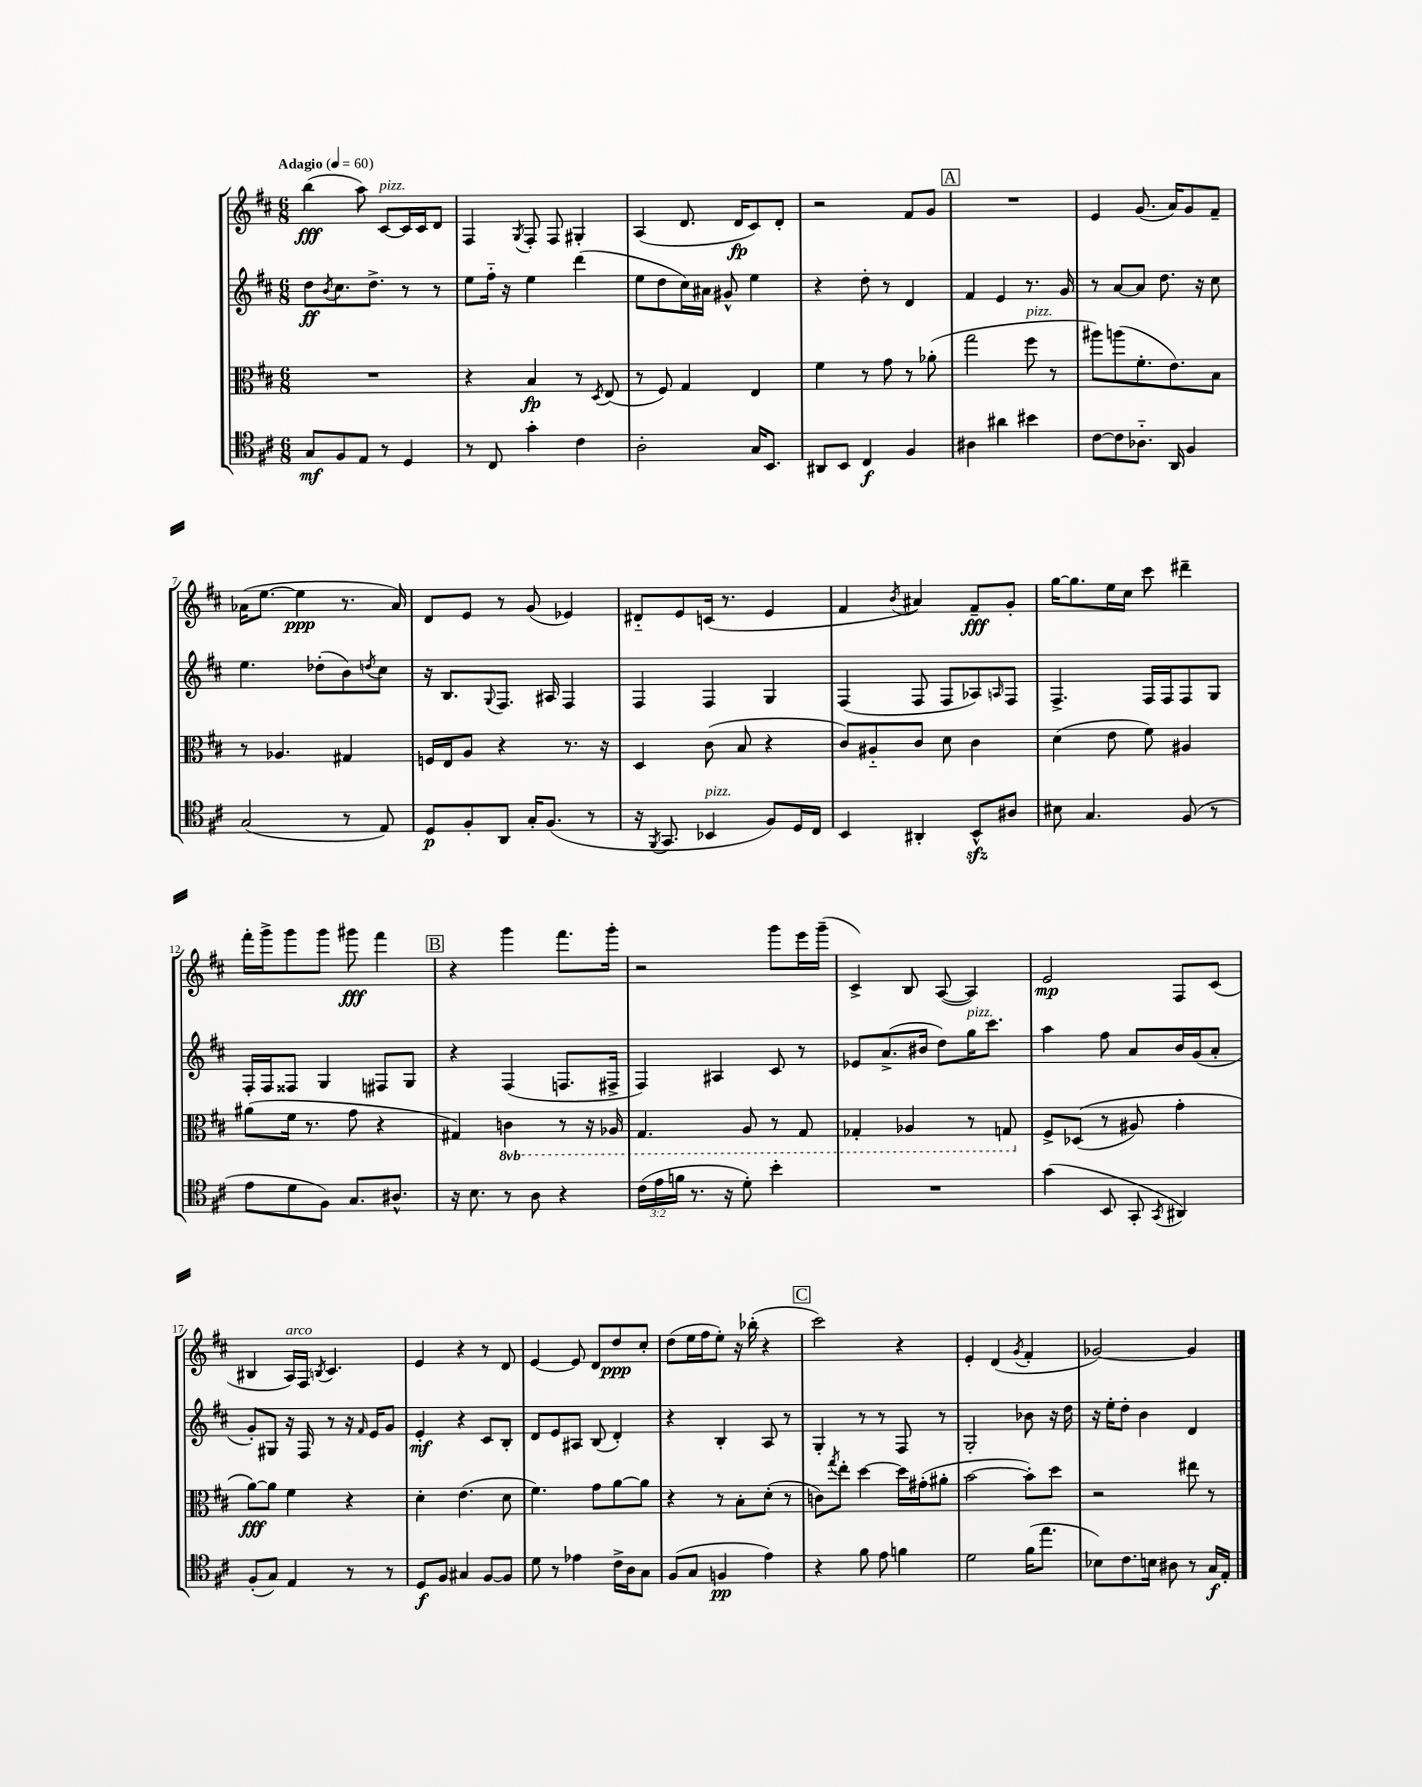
<<
\new StaffGroup <<
\new Staff = "s0" {
    \clef treble \key d \major \numericTimeSignature \time 6/8 \tempo "Adagio" 4 = 60
    b''4\fff( a''8) cis'8~^\markup { \italic "pizz." } cis'16 cis'16 d'8 |
    fis4 \acciaccatura { g8 } fis8-. fis8 gis4-. |
    a4( d'8. d'16\fp cis'8) d'8-. |
    r2 fis'8 g'8 |
    \mark \markup { \box "A" } R2. |
    e'4 g'8.( a'16) g'8 fis'8-- |
    aes'16( e''8.~ e''4\ppp r8. aes'16) |
    d'8 e'8 r8 g'8( ees'4) |
    dis'8-_ e'8 c'16( r8. e'4 |
    fis'4 \acciaccatura { b'8 } ais'4) fis'8--\fff g'8-. |
    g''16~ g''8. e''16 cis''16 cis'''8 dis'''4-- |
    fis'''16-. g'''16-> g'''8 g'''8 gis'''8\fff fis'''4 |
    \mark \markup { \box "B" } r4 g'''4 fis'''8. g'''16-. |
    r2 g'''8 e'''16 g'''16--( |
    cis'4->) b8 a8~( a4) |
    e'2\mp fis8 cis'8( |
    bis4 a16^\markup { \italic "arco" }) fis16 \acciaccatura { b8 } cis'4. |
    e'4 r4 r8 d'8 |
    e'4~ e'8 d'8 d''8\ppp cis''8-. |
    d''8( e''16 fis''16 e''8-.) r16 bes''16-.( r4 |
    \mark \markup { \box "C" } cis'''2) r4 |
    e'4-. d'4( \acciaccatura { g'8 } fis'4-. |
    ges'2~) ges'4 \bar "|." |
}
\new Staff = "s1" {
    \clef treble \key d \major \numericTimeSignature \time 6/8
    d''8\ff \acciaccatura { b'8 } cis''8. d''8.-> r8 r8 |
    e''8 fis''16-_ r16 e''4 d'''4( |
    e''8 d''8 cis''16) ais'16 gis'8-^ e''4 |
    r4 d''8-. r8 d'4 |
    \mark \markup { \box "A" } fis'4 e'4 r8. g'16 |
    r8 a'8~ a'8 d''8. r16 cis''8 |
    e''4. des''8-.( b'8) \acciaccatura { d''8 } cis''8 |
    r16 b8. \appoggiatura { g8 } fis8. ais16 fis4 |
    fis4 fis4 g4 |
    fis4( fis8 fis8 aes8) \grace { a16 } fis8 |
    fis4.-> fis16 fis16 fis8 g8 |
    fis16-. fis16 fisis8 g4 fis8 g8 |
    \mark \markup { \box "B" } r4 fis4( f8. fis16-> |
    fis4) ais4 cis'8 r8 |
    ees'8 a'8.->( bis'16 d''8) g''16^\markup { \italic "pizz." } cis'''8. |
    a''4 fis''8 a'8 b'16 g'16( a'8-. |
    g'8-.) gis8 r16 fis16 r8 r16 \grace { fis'16 } e'16 g'8 |
    e'4-.\mf r4 cis'8 b8-. |
    d'8 e'8 ais8 b8( d'4-.) |
    r4 b4-. a8 r8 |
    \mark \markup { \box "C" } g4-. r8 r8 fis8 r8 |
    g2-. bes'8 r16 d''16 |
    r16 e''16-. d''8-. b'4 d'4 \bar "|." |
}
\new Staff = "s2" {
    \clef alto \key d \major \numericTimeSignature \time 6/8 \set Staff.ottavationMarkups = #ottavation-simple-ordinals
    R2. |
    r4 b4\fp r8 \acciaccatura { d8 } e8( |
    r8 fis8) g4 e4 |
    fis'4 r8 g'8 r8 aes'8-.( |
    \mark \markup { \box "A" } g''2 fis''8^\markup { \italic "pizz." } r8 |
    ais''8) a''8( fis'8.-. e'8.) b8 |
    r8 aes4. gis4 |
    f16 e16 a8 r4 r8. r16 |
    d4 cis'8( b8 r4 |
    cis'8) ais8-_ cis'8 d'8 cis'4 |
    d'4( e'8 fis'8) ais4 |
    ais'8( fis'16 r8. g'8 r4 |
    \mark \markup { \box "B" } gis4) \ottava #-1 c4 r8 r16 aes,16 |
    g,4. a,8 r8 g,8 |
    ges,4-. aes,4 r8 g,8 \ottava #0 |
    fis8-> des8(\( r8 ais8) g'4-. |
    a'8~\fff\) a'8 fis'4 r4 |
    d'4-. e'4.( d'8 |
    fis'4.) g'8 a'8~ a'8 |
    r4 r8 b8-. d'8-.( r8 |
    \mark \markup { \box "C" } c'8) \acciaccatura { g''8 } e''8-. d''4~ d''16 gis'16-.( ais'8-. |
    b'2~ b'8-.) d''8 |
    r2 eis''8 r8 \bar "|." |
}
\new Staff = "s3" {
    \clef tenor \key d \major \numericTimeSignature \time 6/8 \override Staff.TupletNumber.text = #tuplet-number::calc-fraction-text
    g8\mf fis8 e8 r8 d4 |
    r8 cis8 g'4-. cis'4 |
    a2-. g16 b,8. |
    ais,8 b,8 cis4\f fis4 |
    \mark \markup { \box "A" } ais4 ais'4 bis'4 |
    cis'8~ cis'8 aes8.-_ a,16 fis4 |
    g2( r8 e8) |
    d8\p fis8-. a,8 g16-. fis8.( r8 |
    r16 \acciaccatura { fis,8 } g,8. bes,4^\markup { \italic "pizz." } fis8) d16 cis16 |
    b,4 ais,4-. b,8-^\sfz ais8 |
    bis8 g4. fis8( r8 |
    e'8 d'8 fis8) g8. ais8.-^ |
    \mark \markup { \box "B" } r16 b8. r8 a8 r4 |
    \tuplet 3/2 { cis'16( e'16 f'16 } r8. r16 d'8-.) b'4-. |
    R2. |
    g'4( b,8 g,8-. \acciaccatura { g,8 } ais,4) |
    fis8-.( g8) e4 r8 r8 |
    d8\f fis8 gis4 fis8~ fis8 |
    d'8 r8 ees'4 cis'16-> a16 g8 |
    fis8( g8 f4\pp e'4) |
    \mark \markup { \box "C" } r4 fis'8 e'8 f'4 |
    d'2 fis'16( e''8. |
    bes8) cis'8. b16 ais8 r8 g16\f e16-. \bar "|." |
}
>>
>>
